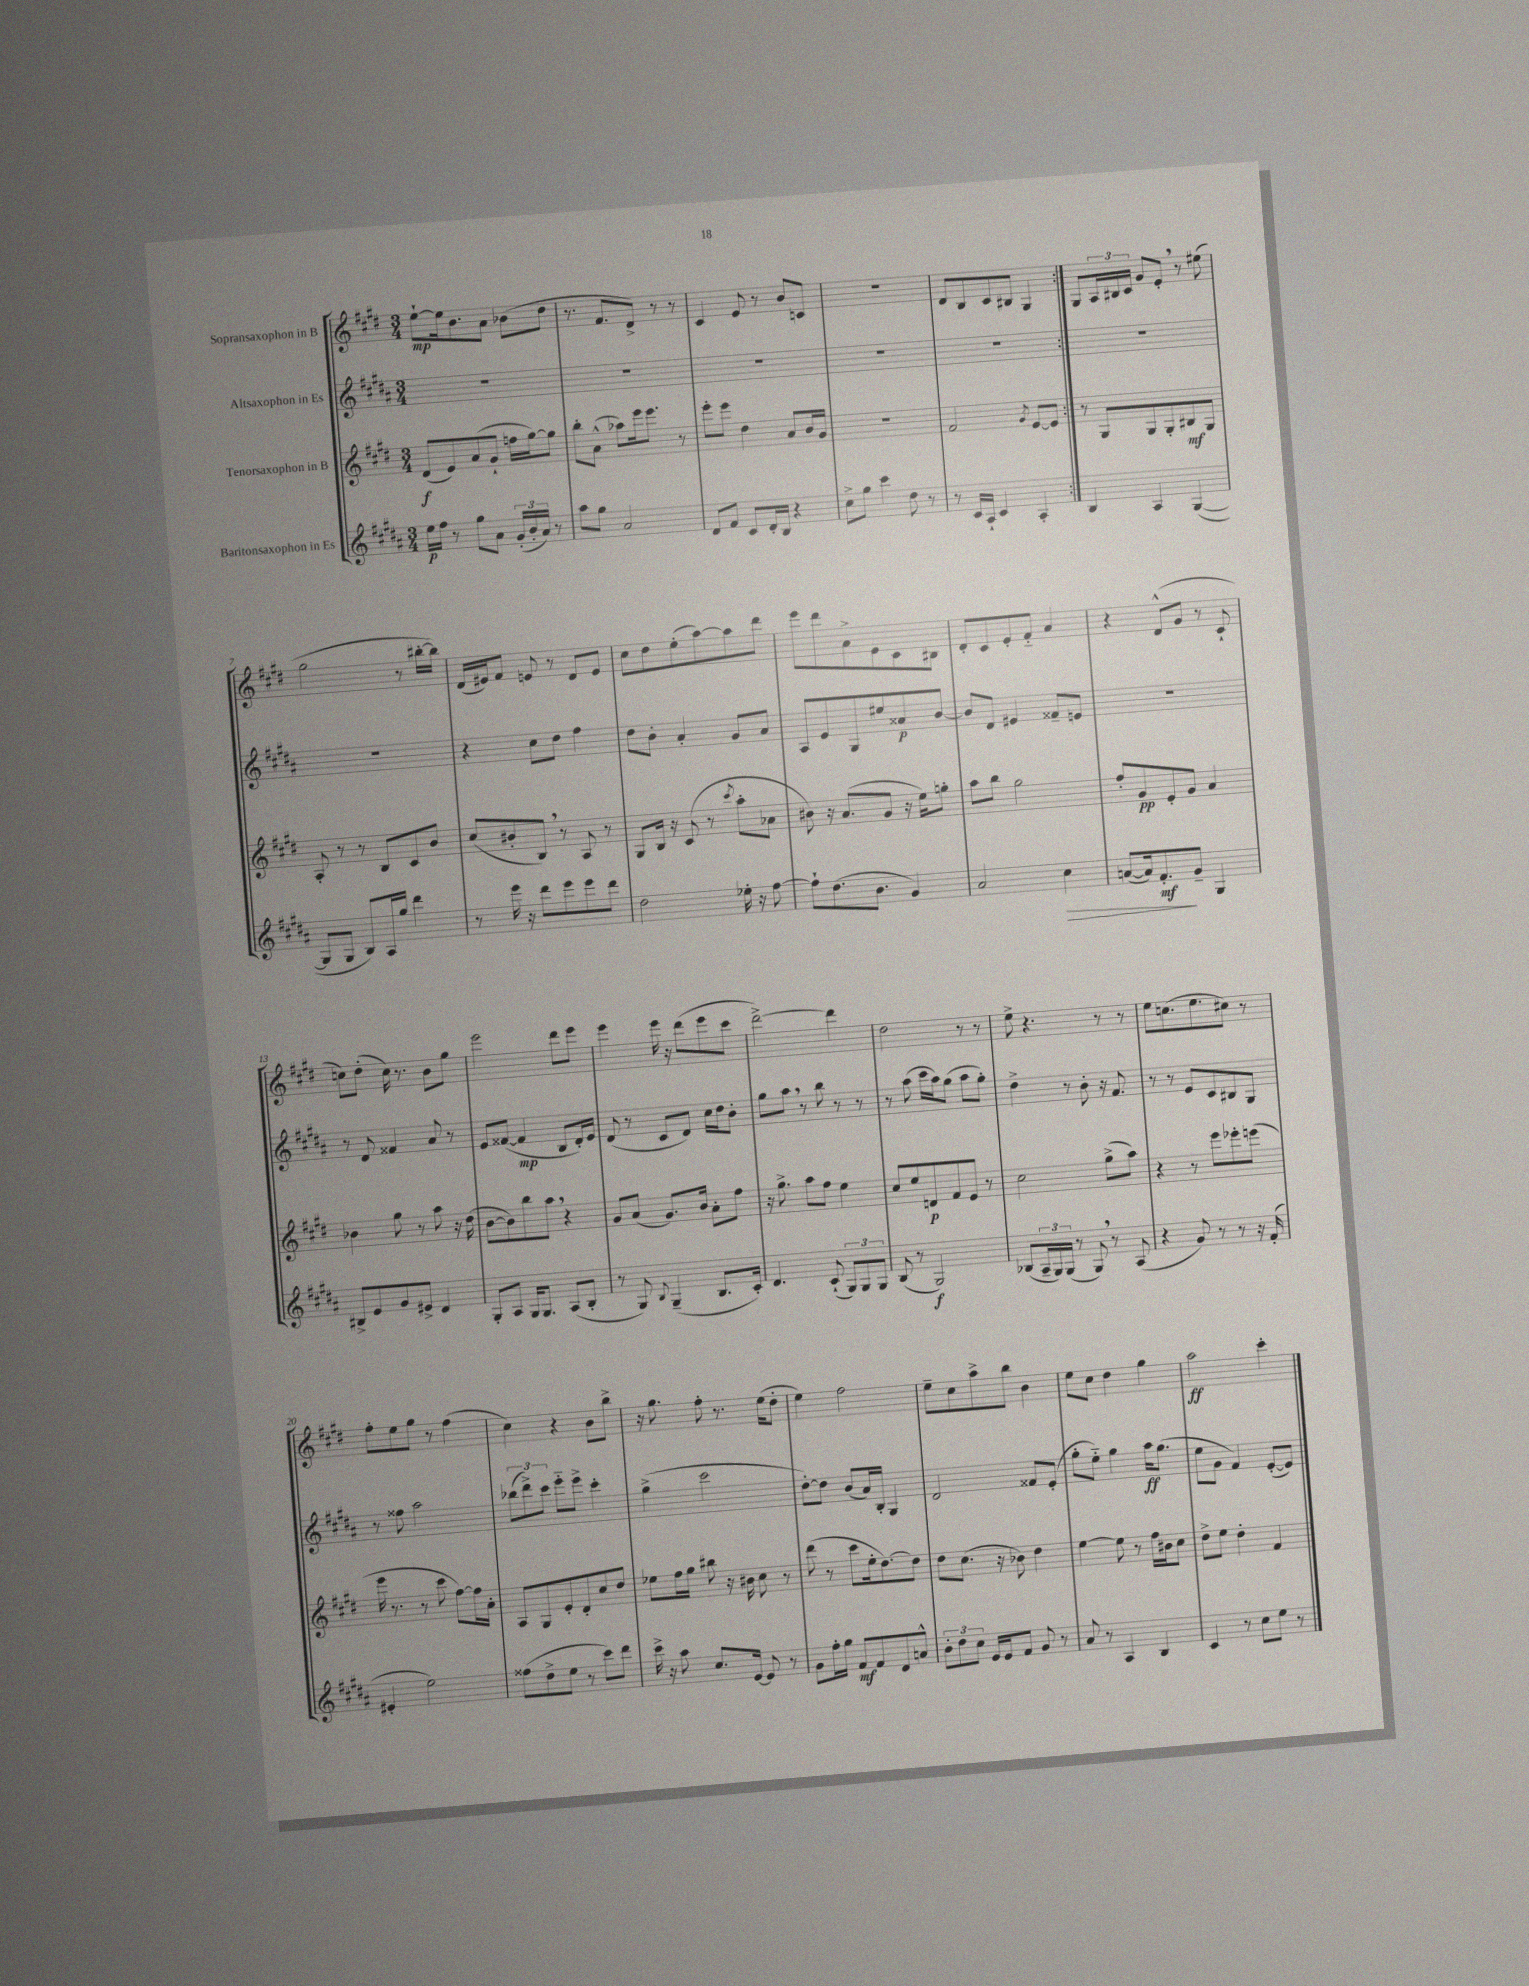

**kern	**kern	**kern	**kern
*staff4	*staff3	*staff2	*staff1
*clefG2	*clefG2	*clefG2	*clefG2
*k[f#c#g#d#a#]	*k[f#c#g#d#]	*k[f#c#g#d#a#]	*k[f#c#g#d#]
*M3/4	*M3/4	*M3/4	*M3/4
16ee	(8d#	2.r	[8ee`
16ff#	.	.	.
8r	8e)	.	16ee]
.	.	.	8.b
8gg#	(8a	.	.
8a#	8g#`	.	8a
(24g#'	16ff	.	(8b-
24b'	.	.	.
.	[16gg#)	.	.
24a#)	.	.	.
8r	8gg#]	.	8dd#
=	=	=	=
8aa#	8bb'	2.r	8.r
8gg#	(8a^^	.	.
.	.	.	8.f#
2a#	8aa-)	.	.
.	16eee	.	8d#^)
.	8.eee	.	.
.	.	.	8r
.	8r	.	8r
=	=	=	=
8d#	8eee'	2.r	4c#
8f#	8eee	.	.
8c#	4dd#	.	8e
16d#'	.	.	8r
16B	.	.	.
4r	8a	.	8b
.	16b	.	8c
.	16g#	.	.
=	=	=	=
8cc#^	2.r	2.r	2.r
8gg#	.	.	.
4ccc#	.	.	.
8dd#	.	.	.
8r	.	.	.
=	=	=	=
8r	2f#	2.r	8d#
16c#	.	.	8B
16A#`	.	.	.
4c#	.	.	8c#
.	.	.	8B#
.	8qg#	.	.
4A#'	[8e	.	4G#
.	8e]	.	.
=:|!	=:|!	=:|!	=:|!
4B	8r	2.r	8G#
.	8G#	.	24A
.	.	.	24B#
.	.	.	24c#
4A#	8G#	.	8g#
.	8G#'	.	8e'
([4G#	8B#	.	8r
.	8G#	.	(8ee#
=	=	=	=
8G#]	8A'	2.r	2gg#
8G#	8r	.	.
8B)	8r	.	.
16A#	8B	.	.
16gg#	.	.	.
4ddd#	8c#	.	8r
.	8b	.	[16bb#'
.	.	.	16bb#])
=	=	=	=
8r	(8cc#	4r	(16d#
.	.	.	16e#)
16eee	8b#'	.	8f#
16r	.	.	.
8ddd#	8B)	8cc#	8e
8eee	8r	8dd#	8r
8eee	8A	4ff#	8d#
8ddd#	8r	.	8e
=	=	=	=
2dd#	8G#	8dd#	8cc#
.	16B	8b'	8dd#
.	16r	.	.
.	(8c#	4a#'	(8ee'
.	8r	.	[8aa)
.	8qccc#	.	.
16ee-'	8aa'	8g#	8aa]
16r	.	.	.
[8ff#	8a-	8a#	8ddd#
=	=	=	=
8ff#`]	8b#)	8A#	8eee
(8.dd#	16r	8e	8ddd#
.	(8.a	.	.
.	.	8G#	8a^
8.b	.	.	.
.	8g#	8ee#	8e
4g#)	16r	8a##	8c#
.	16ee)	.	.
.	8gg'	[8b	8B#
=	=	=	=
2a#	8aa	8b]	8d#'
.	8bb	8d#	8c#
.	2gg#	4e#	8e'
.	.	.	8f#'~
4cc#	.	8f##~	4a
.	.	8e	.
=	=	=	=
([8a	8ff#'	2.r	4r
16a])	8g#	.	.
8.f#'	.	.	.
.	8e'	.	(8d#^^
8g#~	8g#	.	8g#
4G#	4a	.	8r
.	.	.	8c#`
=	=	=	=
8B#^	4b-	8r	8cc)
8e	.	8d#	(8dd#'
8g#	8gg#	4f##	16cc)
.	.	.	8.r
8e#^	8r	.	.
4d#	8aa	8a#	8b
.	16r	8r	8gg#
.	(16dd#	.	.
=	=	=	=
8G#'	[8b	8e	2eee
8A#	8b])	([8f##	.
16G#	8bb	4f##]	.
8.G#	.	.	.
.	8aa	.	.
(8A#	4r	8B	8ddd#
8B'	.	16d#')	8eee
.	.	16e	.
=	=	=	=
8r	8g#	(8d#	4eee
8G#)	(8a	8r	.
8qqB	.	.	.
(4G#~	8.g#)	8c#	16eee
.	.	.	16r
.	.	8d#)	(8ddd#
.	16b	.	.
8.B	8a'	16cc#	8eee
.	.	16dd#	.
.	8ff#	8b'	8ccc#
16c#')	.	.	.
=	=	=	=
4.d#	16r	8gg#	[2ddd#^)
.	8.gg#^	.	.
.	.	8aa#	.
.	8aa	8r	.
(8c#`	8ff#	8bb	.
12G#)	4ee	8r	4ddd#]
12G#	.	.	.
.	.	8r	.
12G#	.	.	.
=	=	=	=
(8B	8cc#	8r	2dd#
8r	8ee	(8aa#	.
2G#)	8d	16ccc#	.
.	.	16aa#)	.
.	8f#	(8gg#	.
.	8e	8aa#	8r
.	8r	8gg#')	8r
=	=	=	=
(8B-	2cc#	4dd#^	8ee^
24A#~	.	.	4.r
24G#)	.	.	.
(24G#	.	.	.
8r	.	8r	.
8G#)	.	8b'	.
8r	(8gg#^	16r	8r
.	.	8.f#	.
(8A#	8aa)	.	8r
=	=	=	=
4r	4r	8r	8ee
.	.	8r	(8.cc
8g#)	8r	8e	.
.	.	.	8.ee
8r	8eee	8c#	.
8r	8eee-'	8B#	8cc#)
16r	(8eee	8G#	8r
(16f#'	.	.	.
=	=	=	=
4e#'	16eee	8r	8ff#'
.	8.r	.	.
.	.	8ff##	8ee
2ee)	8r	2aa#	8gg#
.	8ccc#	.	8r
.	[8ff#)	.	(4ff#
.	16ff#]	.	.
.	16a'	.	.
=	=	=	=
(8ff##	8A	(12bb-	4cc#)
.	.	12ddd#^)	.
8dd#^	8G#	.	.
.	.	12ccc#	.
8ee	8e'	8eee'~	4r
8r	8d#'	8eee^	.
8ccc#)	8cc#	4ccc#'	8b
8ddd#	8dd#	.	8bb^
=	=	=	=
16ccc#^	8ee-	(4gg#^	16r
16r	.	.	8.gg#
8aa#	16ff#	.	.
.	16gg#	.	.
8.cc#	8bb#	2ccc#	8ff#'
.	16r	.	8.r
[16e	16b#	.	.
8e]	8cc#	.	.
.	.	.	(16ee
8r	8r	.	8dd#'
=	=	=	=
8g#	(8ddd#	[8dd#')	4ee)
16ff#'	8r	8dd#]	.
16gg#	.	.	.
8f#	8ccc#	(8b	2ff#
8f#	16ee'	16a#)	.
.	[8.dd#)	16B'	.
8d#	.	4G#	.
8a^^	8dd#]	.	.
=	=	=	=
12b'	8dd#	2d#	8ee~
12dd#	.	.	.
.	(8.cc#	.	8cc#
12cc#	.	.	.
16e	.	.	8aa^
16e	16r	.	.
8f#	8b-)	.	8bb
8g#	4dd#	8f##	4b
8r	.	(8e'	.
=	=	=	=
8a#	[4ee	8gg#'	8ee
8r	.	8ee'~)	8cc#
4A#	8ee]	4gg#	4dd#
.	8r	.	.
4B	16ff#	16aa#	4gg#
.	16b#	(8.gg#	.
.	8cc#	.	.
=	=	=	=
4c#	8dd#^	8ee	2aa
.	8ee	8g#	.
8r	4dd#'	4f#)	.
8cc#	.	.	.
8ee	4f#	([8e'	4ccc#'
8r	.	8e])	.
==	==	==	==
*-	*-	*-	*-
